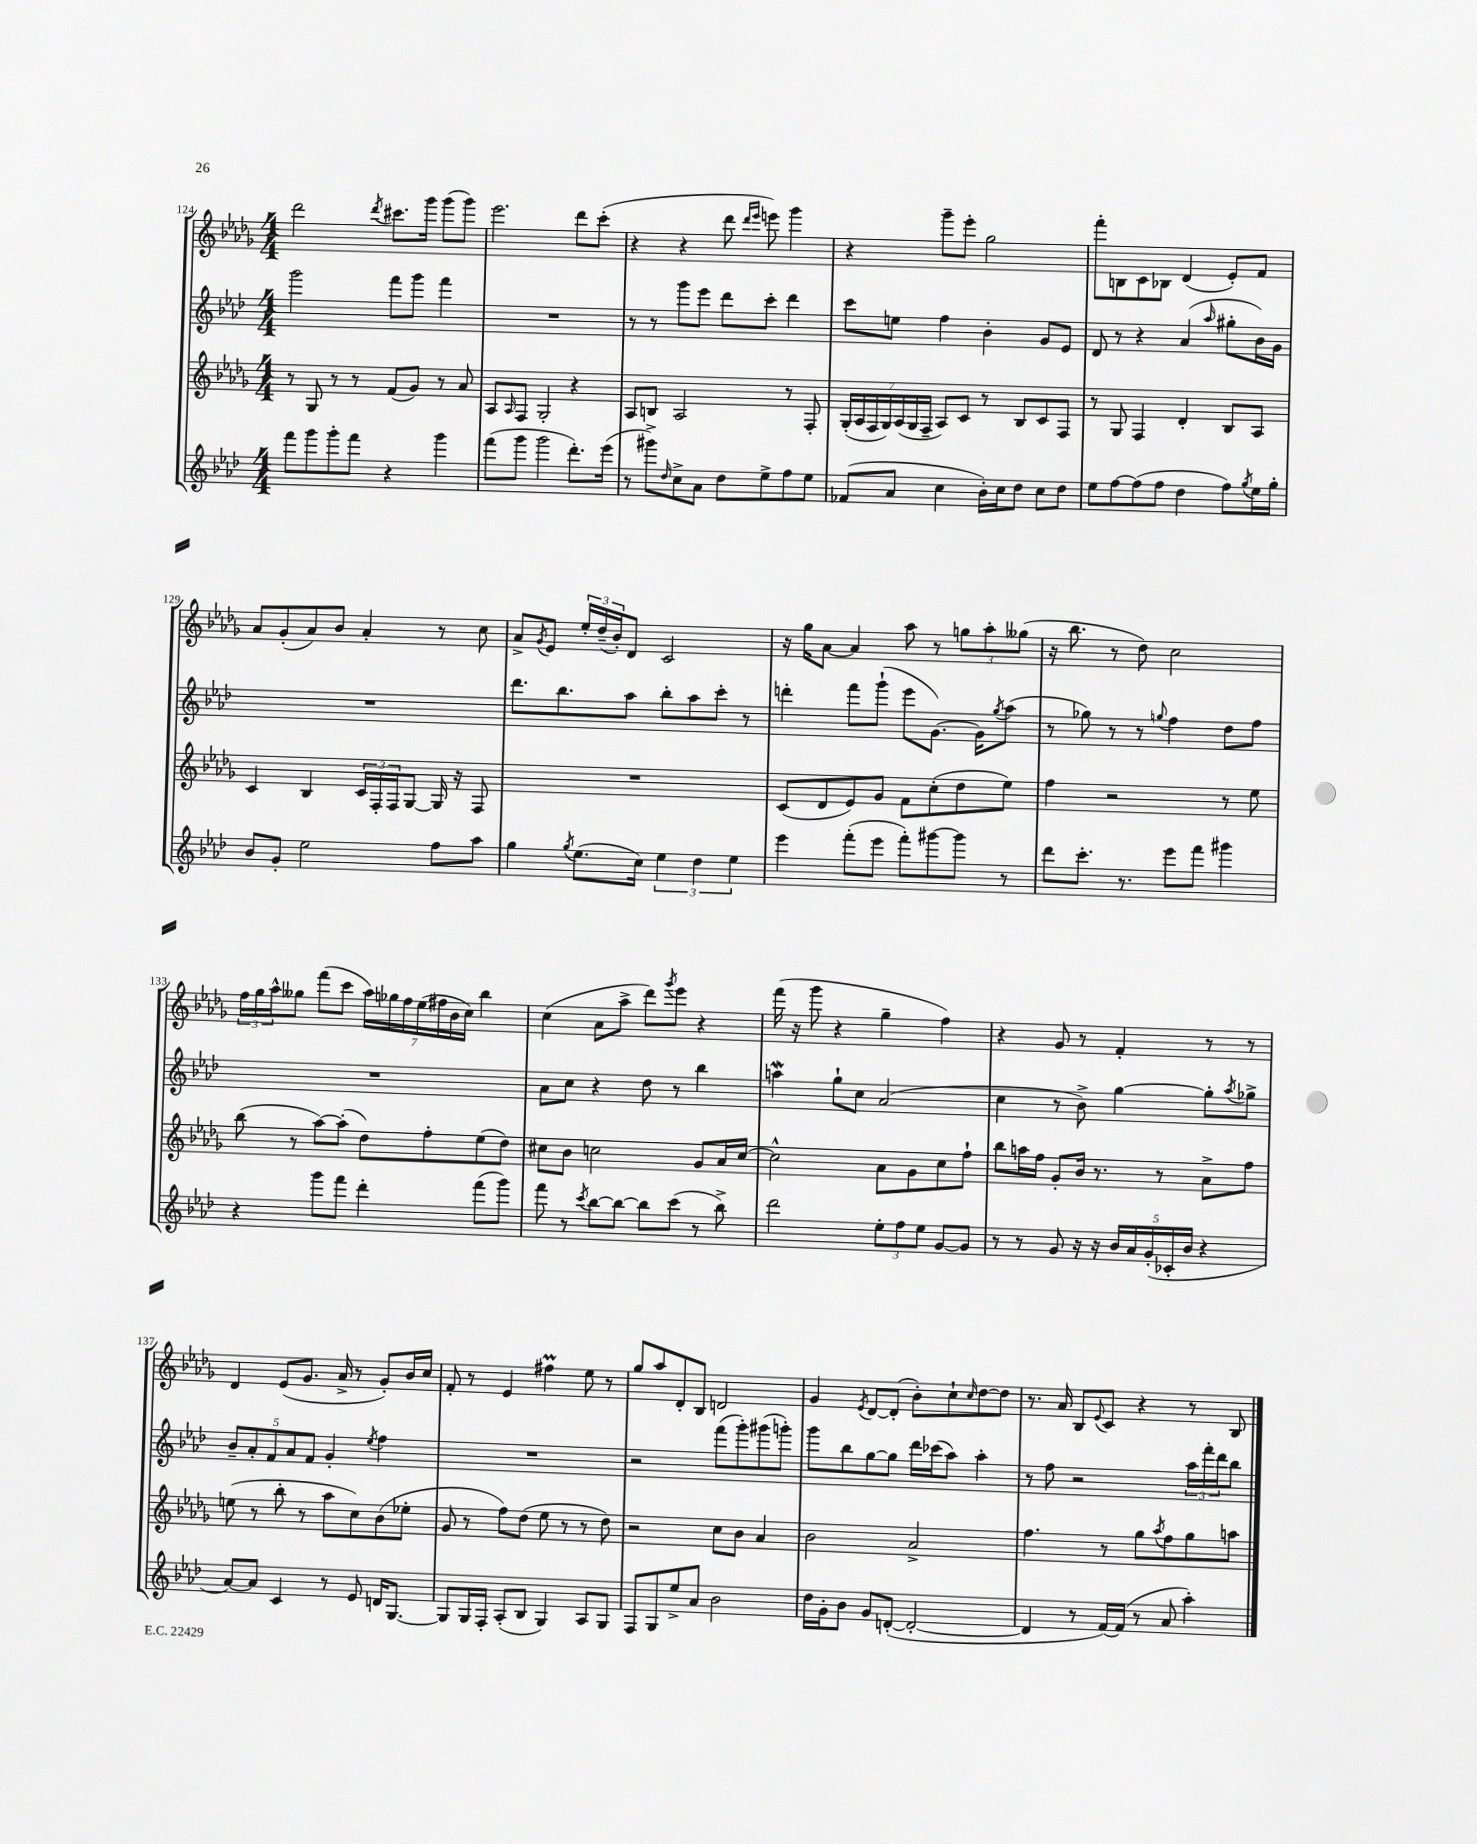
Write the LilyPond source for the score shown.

<<
\new StaffGroup <<
\new Staff = "s0" {
    \clef treble \key des \major \numericTimeSignature \time 4/4
    des'''2 \acciaccatura { des'''8 } cis'''8. ges'''16 ges'''8( ges'''8) |
    ees'''2. des'''8 c'''8-.( |
    r4 r4 des'''8 \grace { des'''16 ees'''16 } e'''8) ges'''4 |
    r4 ges'''8-- ees'''8-. ges''2 |
    f'''8-. b8 c'8 bes8 des'4( ees'8-.) f'8 |
    aes'8 ges'8-.( aes'8) bes'8 aes'4-. r8 c''8 |
    aes'8-> \acciaccatura { ges'8 } ees'8 \tuplet 3/2 { ees''16-. des''16--( bes'16-.) } des'8 c'2 |
    r16 ges''16 aes'8~ aes'4 aes''8 r8 \tuplet 3/2 { g''8 aes''8-. geses''8( } |
    r16 bes''8. r8 des''8) c''2 |
    \tuplet 3/2 { f''16 ges''16 aes''16-^ } geses''8 f'''8( c'''8 \tuplet 7/4 { aes''16) ges''16 f''16 ees''16( fis''16 bes'16 c''16) } bes''4 |
    c''4( aes'8 aes''8-> des'''8) \acciaccatura { ges'''8 } ees'''8 r4 |
    f'''16( r16 ges'''8 r4 ges''4-- f''4) |
    r4 ges'8 r8 f'4-. r8 r8 |
    des'4 ees'8( ges'8. aes'16-> r8 ges'8-.) bes'16 c''16 |
    f'8-. r8 ees'4 fis''4\prall ees''8 r8 |
    ges''8 aes''8 des'8-. bes8 d'2 |
    ges'4 \acciaccatura { ees'8 } des'8~ des'8-.( bes'8-.) c''8-! \grace { c''16 } des''8~ des''8 |
    r8. aes'16 bes8 \appoggiatura { ees'8 } c'8 r4 r8 bes8 \bar "|." |
}
\new Staff = "s1" {
    \clef treble \key aes \major \numericTimeSignature \time 4/4
    g'''2 f'''8 g'''8 f'''4 |
    R1 |
    r8 r8 g'''8 ees'''8 des'''8 c'''8-. des'''4 |
    c'''8 e''8 f''4 bes'4-. g'8 ees'8 |
    des'8 r8 r4 aes'4( \grace { aes''16 } gis''8-. bes'16) g'16 |
    R1 |
    des'''8. bes''8. aes''8 bes''8-. aes''8 c'''8-. r8 |
    d'''4-. f'''8 g'''8-!( ees'''8 g'8.~) g'16 \acciaccatura { g''8 } aes''8( |
    r8 ges''8) r8 r8 \appoggiatura { g''8 } f''4 des''8 f''8 |
    R1 |
    aes'8 c''8 r4 des''8 r8 bes''4 |
    a''4\mordent g''8-! c''8 aes'2( |
    c''4 r8 bes'8->) g''4~ g''8-. \acciaccatura { aes''8 } ges''8-> |
    \tuplet 5/4 { bes'8-- aes'8-. f'8 aes'8 f'8 } g'4-. \acciaccatura { ees''8 } f''4 |
    R1 |
    r2 f'''8( g'''8-.) gis'''8( g'''8-.) |
    g'''8 bes''8 g''8~ g''8 des'''16 ces'''16( aes''8) aes''4-. |
    r8 f''8 r2 \tuplet 3/2 { aes''16 f'''16-. des'''16 } bes''8 \bar "|." |
}
\new Staff = "s2" {
    \clef treble \key des \major \numericTimeSignature \time 4/4
    r8 ges8 r8 r8 f'8( ges'8) r8 aes'8 |
    aes8 \grace { aes16 } f8 ges2-. r4 |
    aes8 b8 aes2 r8 f8-. |
    \tuplet 7/4 { ges16-.( aes16 f16 ges16) aes16( ges16 f16-- } aes8) c'8 r8 bes8 c'8 f8 |
    r8 ges8 f4 des'4-. bes8 aes8 |
    c'4 bes4 \tuplet 3/2 { c'16 f16-. f16 } ges8~ ges16 r16 f8 |
    R1 |
    c'8( des'8 ees'8) ges'8 f'8 c''8-.( des''8 ees''8) |
    f''4 r2 r8 ees''8 |
    bes''8( r8 aes''8~) aes''8-.( des''8) f''8-. ees''8( des''8) |
    cis''8 bes'8 c''2 ges'8 aes'16 c''16~ |
    c''2-^ aes'8 ges'8 c''8 f''8-! |
    bes''8 a''16 f''16 ges'8-. bes'16 r8. r8 aes'8-> f''8 |
    e''8( r8 bes''8-. r8 aes''8 c''8) bes'8( ees''8-. |
    ges'8 r8 f''8) des''8( ees''8 r8 r8 des''8) |
    r2 c''8 bes'8 aes'4 |
    bes'2 aes'2-> |
    f''4. r8 ges''8 \acciaccatura { aes''8 } f''8 ges''8 a''8 \bar "|." |
}
\new Staff = "s3" {
    \clef treble \key aes \major \numericTimeSignature \time 4/4
    f'''8 g'''8 g'''8-. f'''8 r4 g'''4 |
    f'''8( g'''8 g'''2 des'''8.-.) ees'''16( |
    r8 gis'''8->) \grace { des''16 } c''8-> aes'8 des''8 ees''8-> f''8 ees''8 |
    fes'8( aes'8 c''4 bes'16-.) c''16 des''8 c''8 des''8 |
    ees''8 f''8~ f''8( f''8 des''4 f''8) \acciaccatura { g''8 } ees''16 g''16-. |
    bes'8 g'8-. ees''2 f''8 aes''8 |
    g''4 \acciaccatura { g''8 } ees''8.( c''16) \tuplet 3/2 { ees''4 des''4 ees''4 } |
    ees'''4 f'''8-.( ees'''8 f'''8-.) gis'''8~ gis'''8 r8 |
    des'''8 c'''8.-. r8. ees'''8 f'''8 gis'''4 |
    r4 g'''8 f'''8 des'''4-. f'''8( g'''8) |
    f'''8 r8 \acciaccatura { c'''8 } bes''8~ bes''8~ bes''8 c'''8( r8 bes''8->) |
    des'''2 \tuplet 3/2 { ees''8-. f''8 ees''8 } g'8~ g'8 |
    r8 r8 g'8 r16 r16 \tuplet 5/4 { bes'16 aes'16 g'16-.( ces'16-. bes'16 } r4 |
    aes'8~) aes'8 c'4 r8 ees'8 d'16 g8.~ |
    g8 g16 f16-. aes8-.( bes8 g4) aes8 g8 |
    f8 g8 ees''8-> aes'8 bes'2 |
    des''16 g'16-. bes'8 g'8 d'8~-.( d'2~-. |
    d'4 r8 f'16~) f'16( r8 aes'8 aes''4-.) \bar "|." |
}
>>
>>
\layout { \context { \Score currentBarNumber = #124 } }
